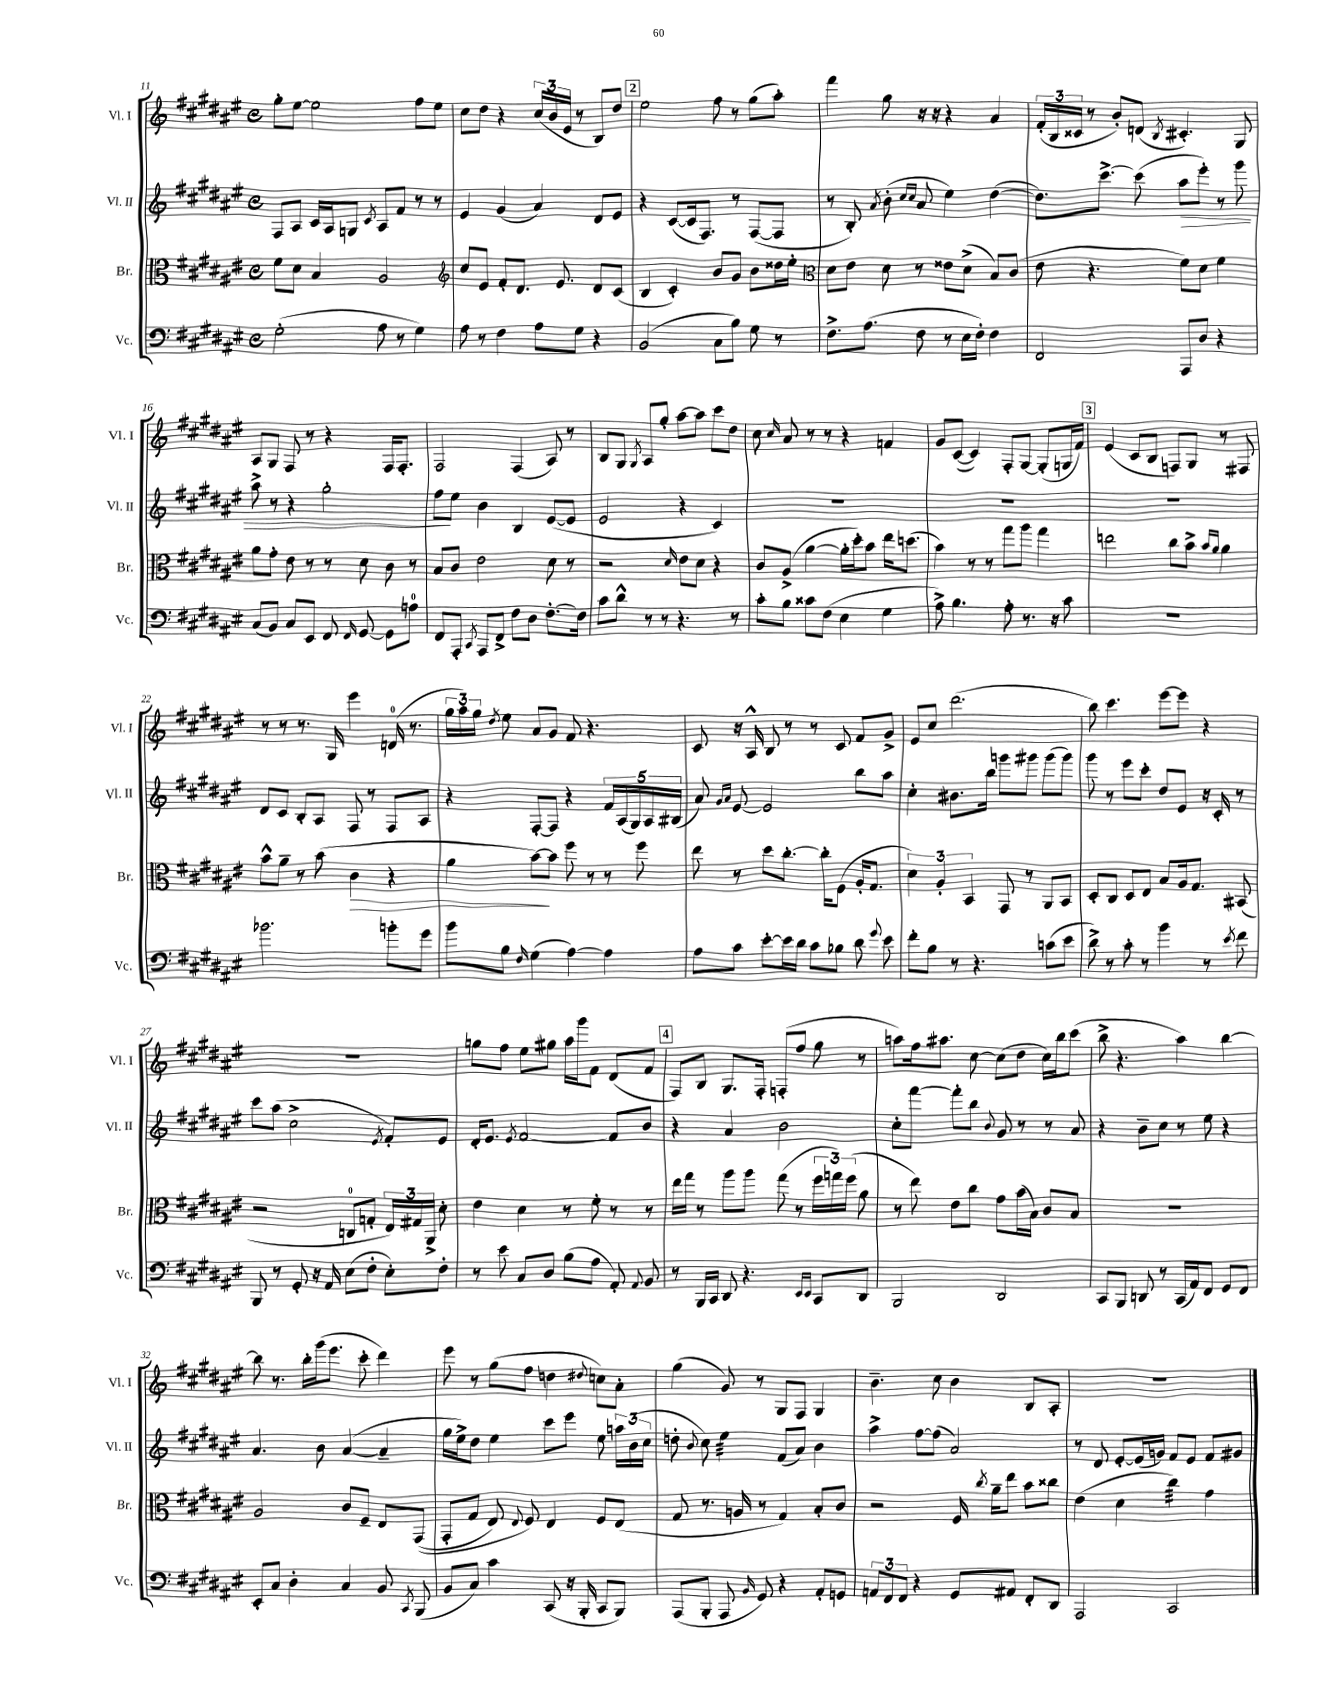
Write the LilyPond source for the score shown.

<<
\new StaffGroup <<
\new Staff = "s0" \with { instrumentName = "Vl. I" shortInstrumentName = "Vl. I" } {
    \clef treble \key fis \major \defaultTimeSignature \time 4/4
    \autoBeamOff gis''8[-. eis''8]~ eis''2 fis''8[ eis''8] |
    cis''8[ dis''8] r4 \tuplet 3/2 { cis''16[( b'16 eis'16] } r8 b8[) dis''8] |
    \mark \markup { \box "2" } eis''2 fis''8 r8 gis''8[( ais''8]-.) |
    fis'''4 gis''8 r16 r16 r4 ais'4 |
    \tuplet 3/2 { fis'16[-.( b16 cisis'16] } r8 b'8[-.) d'8]( \acciaccatura { b8 } cis'4.-.) gis8 |
    ais8[ gis8] fis8 r8 r4 fis16[ fis8.]-. |
    fis2 fis4( ais8) r8 |
    b8[ gis8] \acciaccatura { gis8 } ais8[ gis''8]-. ais''8[~ ais''8] cis'''8[ dis''8] |
    cis''8 \grace { cis''16 } ais'8 r8 r8 r4 f'4 |
    gis'8[ cis'8]~( cis'4) fis8[-. gis8]~ gis8[-.( g16 fis'16]) |
    \mark \markup { \box "3" } eis'4( cis'8[ b8] f8[) gis8] r8 fis8 |
    r8 r8 r8. gis16 eis'''4 d'16-0( r8. |
    \tuplet 3/2 { gis''16[ ais''16) gis''16] } \acciaccatura { dis''8 } eis''8 ais'8[ gis'8] fis'8 r4. |
    cis'8 r16 ais16-^ b8 r8 r8 cis'8 fis'8[ gis'8]-> |
    eis'8[ cis''8] dis'''2.( |
    b''8) cis'''4. eis'''8[~ eis'''8] r4 |
    R1 |
    g''8[ fis''8] eis''8[ gis''8] ais''16[ gis'''16 fis'8] dis'8[( fis'8] |
    \mark \markup { \box "4" } fis8[) b8] gis8.[ fis16]-. f8[-.( fis''8] gis''8 r8 |
    a''8[) fis''16 ais''8.] cis''8~ cis''8[( dis''8] cis''16[) b''16 cis'''8]( |
    b''8-> r4. ais''4) b''4~ |
    b''8 r8. b''16[-. gis'''16( eis'''8.] cis'''8-. dis'''4) |
    eis'''8 r8 gis''8[( fis''8] d''4 \appoggiatura { dis''8 } c''8[) ais'8]-. |
    gis''4( gis'8) r8 gis8[ fis8] gis4 |
    b'4.-- cis''8 b'4 b8[ ais8]-. |
    R1 \bar "|." |
}
\new Staff = "s1" \with { instrumentName = "Vl. II" shortInstrumentName = "Vl. II" } {
    \clef treble \key fis \major \defaultTimeSignature \time 4/4
    \autoBeamOff fis8[ ais8] cis'16[ ais16 g8] \acciaccatura { cis'8 } ais8[ fis'8] r8 r8 |
    eis'4 gis'4( ais'4) dis'8[ eis'8] |
    \mark \markup { \box "2" } r4 cis'8[~( cis'16 fis8.]) r8 fis8[~( fis8] |
    r8 b8-.) \acciaccatura { ais'8 } b'8-.( \grace { cis''16[ cis''16] } ais'8 eis''4) dis''4~( |
    dis''8.[) cis'''8.]~-> cis'''8( ais''8[\> eis'''8]-.) r8 gis'''8 |
    ais''8-> r8 r4 gis''2-. |
    fis''8[\! eis''8] b'4 b4 eis'8[~( eis'8] |
    eis'2 r4 cis'4) |
    R1 |
    R1 |
    \mark \markup { \box "3" } R1 |
    dis'8[ cis'8] b8[-. ais8] fis8 r8 fis8[ ais8] |
    r4 fis8[~-. fis8] r4 \tuplet 5/4 { fis'16[ ais16( gis16) ais16 bis16]( } |
    ais'8) \grace { gis'16[ ais'16] } eis'8~ eis'2 b''8[ ais''8] |
    cis''4-. bis'8.[ b''16] g'''8[ gis'''8] gis'''8[( gis'''8]) |
    gis'''8 r8 eis'''8[ cis'''8]-. dis''8[ eis'8] r16 cis'16-. r8 |
    cis'''8[ ais''8]( cis''2-> \acciaccatura { eis'8 } fis'8[-.) eis'8] |
    dis'16[-. eis'8.] \acciaccatura { eis'8 } fis'2~ fis'8[ b'8] |
    \mark \markup { \box "4" } r4 ais'4 b'2 |
    cis''8[-. fis'''8]~ fis'''8[-. b''8] \appoggiatura { b'8 } gis'8 r8 r8 ais'8 |
    r4 b'8[-- cis''8] r8 eis''8 r4 |
    ais'4. b'8 ais'4~( ais'4-- |
    gis''16[ eis''16->) dis''8] eis''4 cis'''8[ eis'''8] eis''8 \tuplet 3/2 { a''16[ b'16( cis''16] } |
    d''8-. \appoggiatura { b'8 } cis''8) eis''4:32 fis'8[( ais'8]) b'4 |
    ais''4-> fis''8[~ fis''8]( ais'2) |
    r8 dis'8 eis'8[~-. eis'16( g'16]) fis'8[ eis'8] fis'8[ gis'8] \bar "|." |
}
\new Staff = "s2" \with { instrumentName = "Br." shortInstrumentName = "Br." } {
    \clef alto \key fis \major \defaultTimeSignature \time 4/4
    \autoBeamOff fis'8[ dis'8] b4 ais2 |
    \clef treble cis''8[ eis'8] fis'8[-. dis'8.] eis'8. dis'8[ cis'8]( |
    \mark \markup { \box "2" } b4 cis'4-.) b'8[ gis'8] b'8[ disis''16 eis''16]-. |
    \clef alto dis'8[ eis'8] dis'8 r8 eisis'8[ dis'8]->( b8[) cis'8]( |
    eis'8 r4. fis'8[) dis'8] fis'4 |
    ais'8[ gis'8]-. eis'8 r8 r8 dis'8 cis'8 r8 |
    b8[ cis'8] eis'2 dis'8 r8 |
    r2 \grace { dis'16 } eis'8[ dis'8] r4 |
    cis'8[ ais8]->( ais'4~ ais'16[-. dis''16-.) b'8] eis''16[ d''8.]( |
    b'4) r8 r8 gis''8[ ais''8] gis''4 |
    \mark \markup { \box "3" } e''2 cis''8[ b'8]-> \grace { b'16[ ais'16] } ais'4 |
    b'8[-^ ais'8]-- r8 b'8( cis'4\> r4 |
    ais'4 b'8[~\!) b'8] fis''8 r8 r8 fis''8 |
    eis''8 r8 dis''8[ cis''8.]~-. cis''16[-. fis8]( ais16[-. gis8.] |
    \tuplet 3/2 { dis'4) ais4-. b,4 } gis,8 r8 ais,8[ b,8] |
    dis8[-. cis8] dis8[ eis8] b8[ ais16 gis8.] bis,8( |
    r2 c8[-0 g8]-. \tuplet 3/2 { eis16[) gis16 ais,16]-> } dis'8-. |
    eis'4 dis'4 r8 fis'8-. r8 r8 |
    \mark \markup { \box "4" } eis''16[ gis''16] r8 ais''8[ ais''8] gis''8( r8 \tuplet 3/2 { fis''16[ g''16) fis''16]( } ais'8 |
    r8 eis''8) eis'8[ cis''8] gis'8[ b'16( b16]) cis'8[ b8] |
    R1 |
    ais2 cis'8[ fis8]-- eis8[ gis,8](\( |
    gis,8[-. gis8] eis8) \appoggiatura { eis8 } fis8\) eis4 fis8[ eis8]( |
    gis8 r8. a16 r8 gis4) b8[-. cis'8] |
    r2 fis16 \acciaccatura { cis''8 } ais'16[-- eis''8] b'8[ cisis''8] |
    eis'4( dis'4 cis''4:32) gis'4 \bar "|." |
}
\new Staff = "s3" \with { instrumentName = "Vc." shortInstrumentName = "Vc." } {
    \clef bass \key fis \major \defaultTimeSignature \time 4/4
    \autoBeamOff gis2-.( ais8 r8 gis4) |
    ais8 r8 fis4 ais8[ gis8] r4 |
    \mark \markup { \box "2" } b,2( cis8[ b8]) gis8 r8 |
    fis8.[-> ais8.]( fis8 r8 eis16[ fis16]-.) fis4 |
    fis,2 ais,,8[ dis8] r4 |
    cis8[( b,8]) cis8[ eis,8] fis,8 \grace { fis,16 } gis,8~ gis,8[ a8]-0 |
    fis,8[ ais,,8]-. \acciaccatura { cis,8 } ais,,8[ fis,8]-> fis8[ dis8] fis8.[~-. fis16] |
    cis'8[ dis'8]-^ r8 r8 r4. r8 |
    cis'8[-. b8] cisis'8[ fis8]( eis4 gis4 |
    ais8->) b4. ais8-. r8. r16 cis'8 |
    \mark \markup { \box "3" } R1 |
    bes'2. b'8[-. gis'8] |
    b'8[ b8] \grace { fis16 } gis4( ais4~) ais4 |
    ais8[ cis'8] eis'8[~-. eis'16 dis'16] cis'8[ bes8] dis'8 \appoggiatura { gis'8 } eis'8 |
    fis'8[-. b8] r8 r4. c'8[( eis'8] |
    dis'8->) r8 cis'8-. r8 b'4 r8 \acciaccatura { eis'8 } fis'8 |
    b,,8 r8 gis,8-. r16 ais,16 eis8[( fis8]-. eis8[-.) fis8]-. |
    r8 eis'8 cis8[ dis8] b8[( ais8] ais,8-.) \appoggiatura { ais,8 } b,8 |
    \mark \markup { \box "4" } r8 b,,16[ cis,16] dis,8 r4. \grace { eis,16[ eis,16] } cis,8[ dis,8] |
    b,,2 dis,2 |
    cis,8[ b,,8] d,8 r8 cis,16[( ais,16) fis,8] gis,8[ fis,8] |
    eis,8[-. cis8] dis4-. cis4 b,8 \acciaccatura { cis,8 } b,,8( |
    b,8[ cis8]) cis'4 cis,8( r16 b,,16-. cis,8[ b,,8]) |
    ais,,8[( b,,8]-. ais,,8 \grace { b,16 } gis,8) r4 ais,8[-. g,8] |
    \tuplet 3/2 { a,8[ fis,8 fis,8] } r4 gis,8[ ais,8] fis,8[-. dis,8] |
    ais,,2 cis,2 \bar "|." |
}
>>
>>
\layout { \context { \Score currentBarNumber = #11 } }
